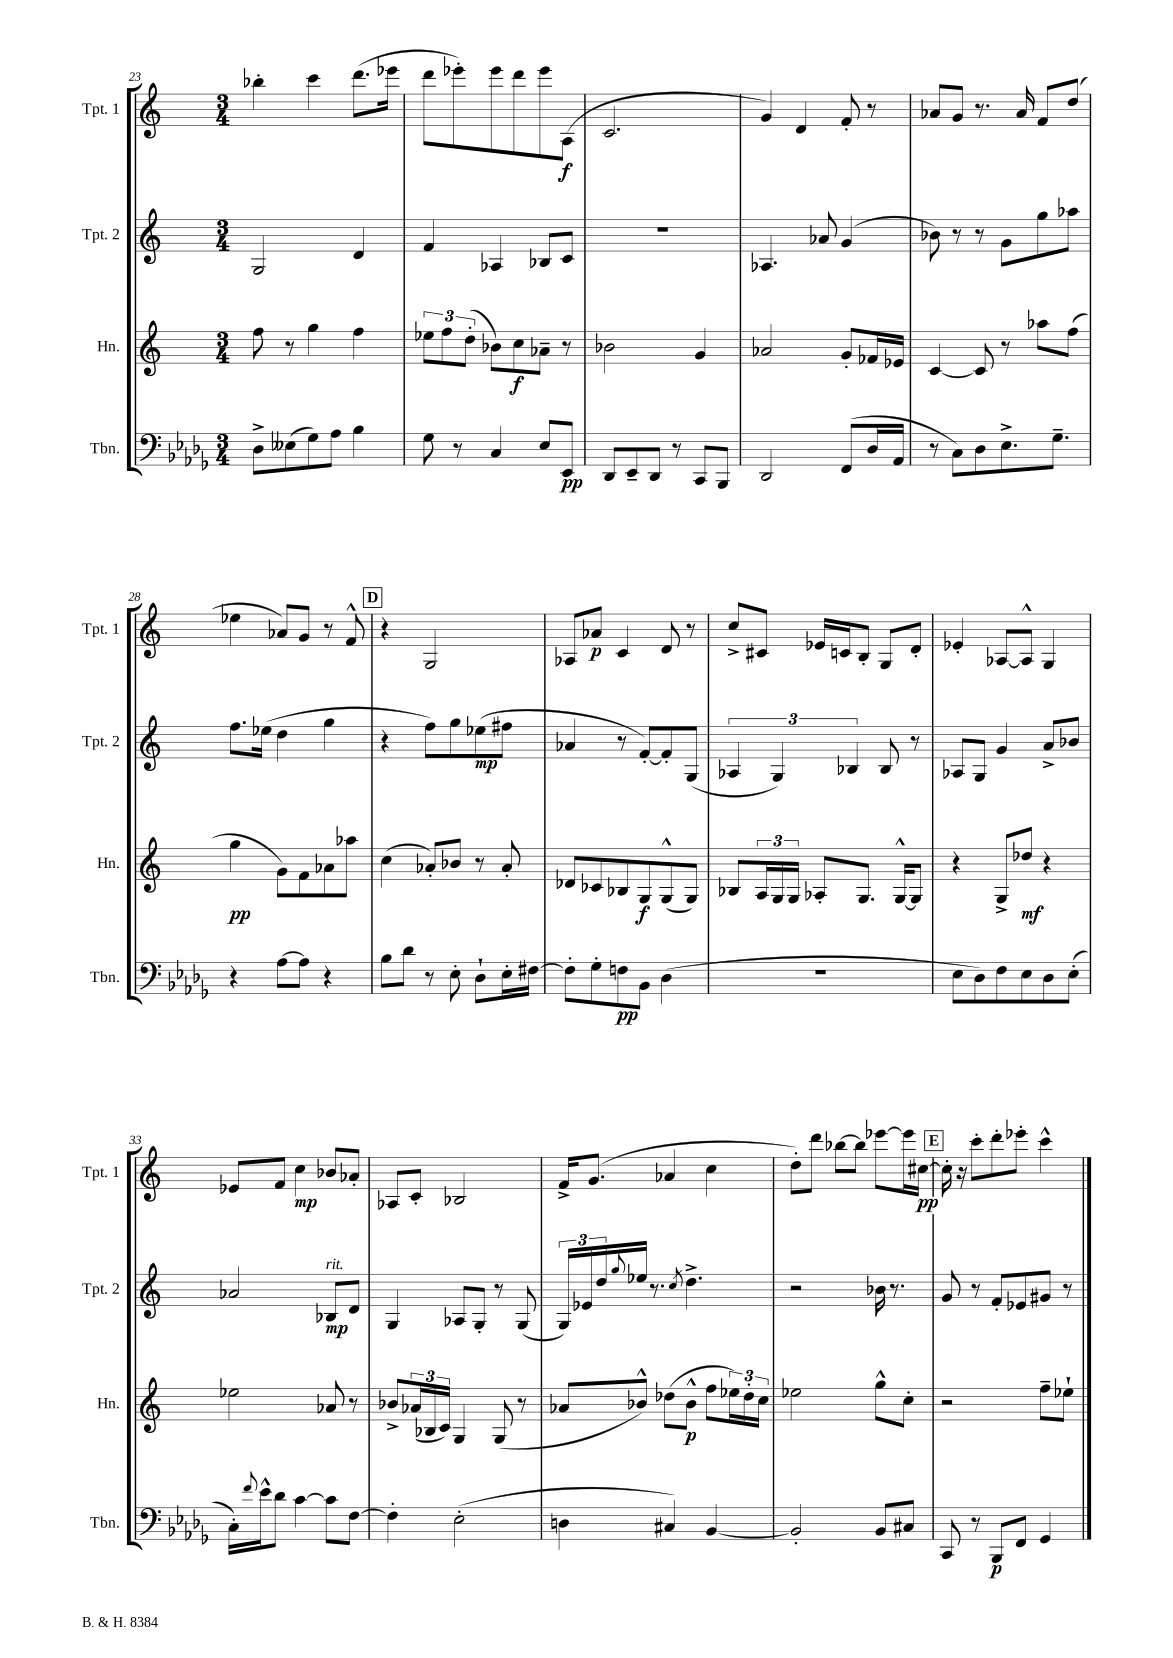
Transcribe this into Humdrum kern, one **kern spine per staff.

**kern	**kern	**kern	**kern
*staff4	*staff3	*staff2	*staff1
*clefF4	*clefG2	*clefG2	*clefG2
*k[b-e-a-d-g-]	*k[]	*k[]	*k[]
*M3/4	*M3/4	*M3/4	*M3/4
8D-^	8ff	2G	4bb-'
(8E--	8r	.	.
8G-)	4gg	.	4ccc
8A-	.	.	.
4B-	4ff	4d	(8.ddd
.	.	.	16eee-
=	=	=	=
8G-	12ee-	4f	8ddd
.	12ff	.	.
8r	.	.	8eee-')
.	(12dd'	.	.
4C	8b-)	4A-	8eee-
.	8cc	.	8ddd
8E-	8a-~	8B-	8eee-
8EE-	8r	8c	(8A
=	=	=	=
8DD-	2b-	2.r	2.c
8EE-~	.	.	.
8DD-	.	.	.
8r	.	.	.
8CC	4g	.	.
8BBB-	.	.	.
=	=	=	=
2DD-	2a-	4.A-	4g)
.	.	.	4d
.	.	8a-	.
(8FF	8g'	(4g	8f'
16D-	16f-	.	8r
16AA-	16e-	.	.
=	=	=	=
8r	[4c	8b-)	8a-
8C)	.	8r	8g
8D-	8c]	8r	8.r
8.E-^	8r	8g	.
.	.	.	16a-
.	8aa-	8gg	8f
8.G-~	.	.	.
.	(8ff	8aa-	(8dd
=	=	=	=
4r	4gg	8.ff	4ee-
.	.	(16ee-	.
[8A-	8g)	4dd	8a-)
8A-]	8f	.	8g
4r	8a-	4gg	8r
.	8aa-	.	8f^^
=	=	=	=
8B-	(4cc	4r	4r
8d-	.	.	.
8r	8a-')	8ff)	2G
8E-'	8b-	8gg	.
8D-`	8r	(8ee-	.
16E-'	8a-'	8ff#	.
[16F#	.	.	.
=	=	=	=
8F#']	8d-	4a-	8A-
8G-'	8c-	.	8a-
8F	8B-	8r	4c
8BB-	8G	[8f')	.
(4D-	(8G^^	8f']	8d
.	8G)	(8G	8r
=	=	=	=
2.r	8B-	6A-	8cc^
.	24A	.	8c#
.	24G	6G)	.
.	24G	.	.
.	8A-'	.	16e-
.	.	.	16c
.	.	6B-	.
.	8.G	.	8B'
.	.	8B-	8G
.	[16G^^	.	.
.	8G]	8r	8d'
=	=	=	=
8E-	4r	8A-	4e-'
8D-)	.	8G	.
8F	8G^	4g	[8A-
8E-	8dd-	.	8A-^^]
8D-	4r	8a^	4G
(8E-'	.	8b-	.
=	=	=	=
16C')	2ee-	2a-	8e-
8qqf	.	.	.
16e-^^	.	.	.
8d-	.	.	8f
[4c	.	.	4cc
8c]	8a-	8B-	8b-
[8F	8r	8d	8a-'
=	=	=	=
4F']	8b-^	4G	8A-
.	(24a-	.	8c'
.	24B-	.	.
.	24c)	.	.
(2E-'	4G	8A-	2B-
.	.	8G'	.
.	(8G	8r	.
.	8r	(8G	.
=	=	=	=
4D	8a-	24G)	16f^
.	.	24e-	.
.	.	.	(8.g
.	.	24dd	.
.	.	8qqgg	.
.	8b-^^)	16ee-	.
.	.	8.r	.
4C#)	(8dd-	.	4a-
.	.	8qcc	.
.	8b-^^	4.dd^	.
[4BB-	8ff	.	4cc
.	24ee-)	.	.
.	24dd-'	.	.
.	24cc	.	.
=	=	=	=
2BB-']	2ee-	2r	8dd')
.	.	.	8ddd
.	.	.	[8bb-
.	.	.	8bb-]
8BB-	8gg^^	16b-	[8eee-
.	.	8.r	.
8C#	8cc'	.	16eee-]
.	.	.	[16cc#
=	=	=	=
8CC	2r	8g	16cc#']
.	.	.	16r
8r	.	8r	8ccc'
8BBB-	.	8f'	8ddd'
8FF	.	8e-	8eee-'
4GG-	8ff~	8g#	4ccc^^
.	8ee-`	8r	.
==	==	==	==
*-	*-	*-	*-
